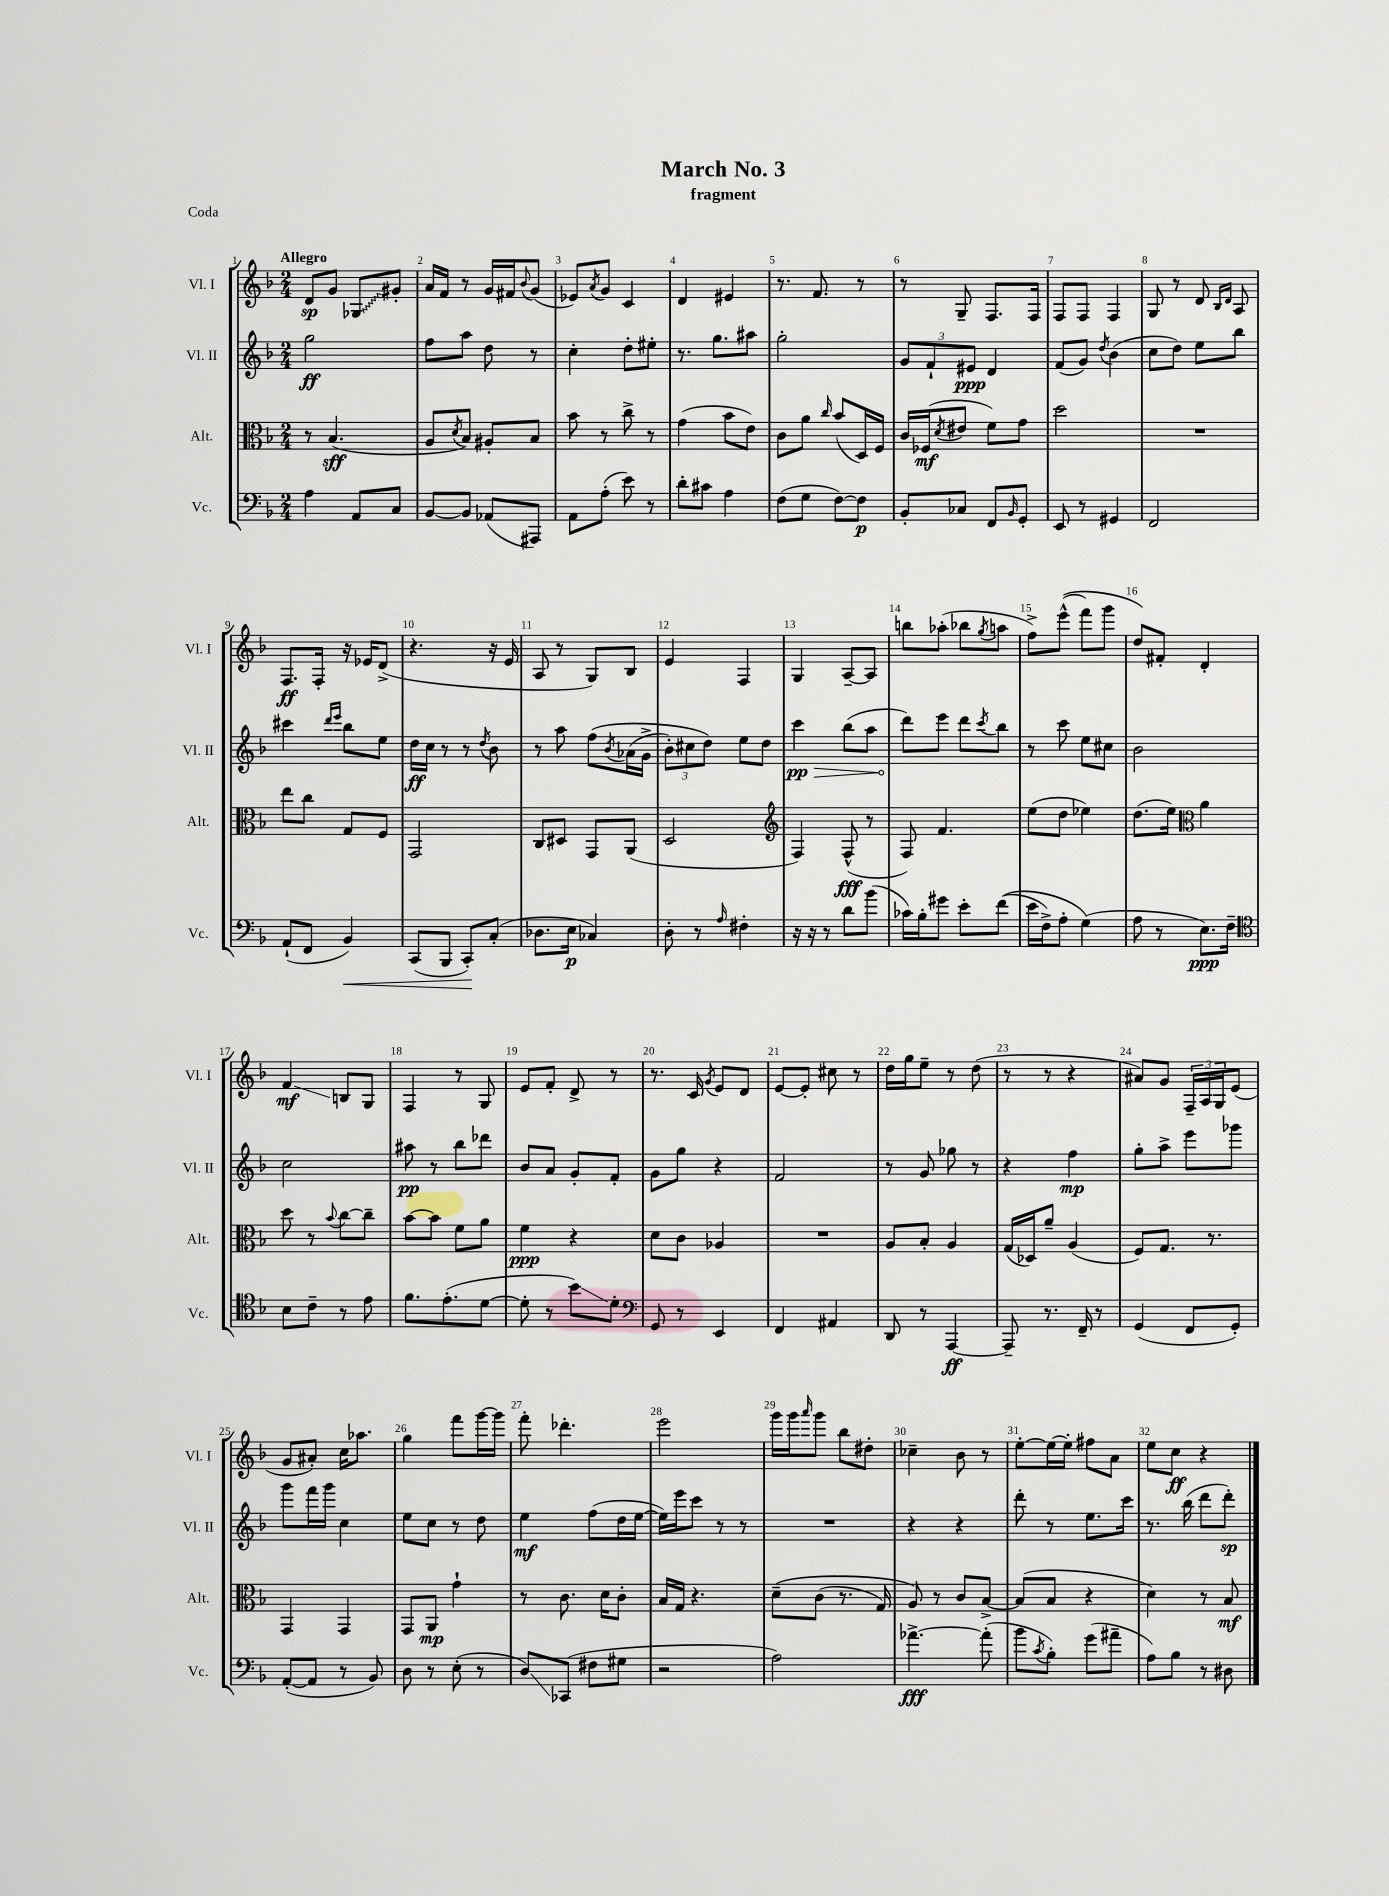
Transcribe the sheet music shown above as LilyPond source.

\header { title = "March No. 3" subtitle = "fragment" piece = "Coda" }
<<
\new StaffGroup <<
\new Staff = "s0" \with { instrumentName = "Vl. I" shortInstrumentName = "Vl. I" } {
    \clef treble \key f \major \numericTimeSignature \time 2/4 \tempo "Allegro"
    d'8\sp g'8 \once \override Glissando.style = #'zigzag ges8\glissando gis'8-. |
    a'16 f'16 r8 g'16 fis'16 \appoggiatura { bes'8 } g'8( |
    ees'8) \acciaccatura { a'8 } g'8 c'4 |
    d'4 eis'4 |
    r8. f'8. r8 |
    r8 g8-- f8. f16 |
    f8 f8 f4 |
    g8 r8 d'8 \grace { bes16 d'16 } a8 |
    f8.\ff f16-. r16 ees'16 d'8->( |
    r4. r16 e'16 |
    a8 r8 g8) bes8 |
    e'4 f4 |
    g4 a8~-- a8 |
    b''8 aes''8-.( bes''8 \acciaccatura { g''8 } a''8 |
    f''8->) e'''8-^(\( f'''8) g'''8 |
    d''8\) fis'8-. d'4-. |
    f'4\glissando\mf b8 g8 |
    f4 r8 g8 |
    e'8 f'8-. d'8-> r8 |
    r8. c'16 \acciaccatura { g'8 } e'8 d'8 |
    e'8~ e'8-. cis''8 r8 |
    d''16 g''16 e''8-- r8 d''8( |
    r8 r8 r4 |
    ais'8) g'8 \tuplet 3/2 { f16-- a16 g16 } e'8( |
    g'8 ais'8-.) c''16 aes''8. |
    g''4 f'''8 g'''16~ g'''16 |
    f'''8-. des'''4.-. |
    e'''2 |
    g'''16 g'''16 \grace { a'''16 } g'''8 bes''8 dis''8-. |
    ces''4-- bes'8 r8 |
    e''8~-. e''16~ e''16-. fis''8 a'8 |
    e''8 c''8\ff r4 \bar "|." |
}
\new Staff = "s1" \with { instrumentName = "Vl. II" shortInstrumentName = "Vl. II" } {
    \clef treble \key f \major \numericTimeSignature \time 2/4
    g''2\ff |
    f''8 a''8 d''8 r8 |
    c''4-. d''8-. eis''8-. |
    r8. g''8. ais''8 |
    g''2-. |
    \tuplet 3/2 { g'8 f'8-! eis'8\ppp } d'4 |
    f'8( g'8) \acciaccatura { d''8 } bes'4( |
    c''8 d''8) e''8 bes''8 |
    cis'''4 \grace { d'''16 e'''16 } bes''8 e''8 |
    d''16\ff c''16 r8 r8 \acciaccatura { d''8 } bes'8 |
    r8 a''8 f''8\( \acciaccatura { bes'8 } aes'16( g'16-> |
    \tuplet 3/2 { bes'8-.) cis''8 d''8\) } e''8 d''8 |
    \once \override Hairpin.circled-tip = ##t c'''4\pp\> bes''8( a''8 |
    d'''8\!) e'''8 d'''8 \acciaccatura { c'''8 } bes''8 |
    r8 c'''8 e''8 cis''8 |
    bes'2 |
    c''2 |
    ais''8\pp r8 bes''8 des'''8 |
    bes'8 a'8 g'8-. f'8-. |
    g'8 g''8 r4 |
    f'2 |
    r8 g'8 ges''8 r8 |
    r4 f''4\mp |
    g''8-. a''8-> e'''8 ges'''8 |
    g'''8 f'''16 g'''16 c''4 |
    e''8 c''8 r8 d''8 |
    e''4\mf f''8( d''16 e''16~ |
    e''16) e'''16 c'''8 r8 r8 |
    R2 |
    r4 r4 |
    d'''8-. r8 e''8. c'''16 |
    r8. bes''16( d'''8 d'''8-.\sp) \bar "|." |
}
\new Staff = "s2" \with { instrumentName = "Alt." shortInstrumentName = "Alt." } {
    \clef alto \key f \major \numericTimeSignature \time 2/4
    r8 bes4.\sff( |
    a8 \acciaccatura { d'8 } bes8) ais8-. bes8 |
    bes'8 r8 c''8-> r8 |
    g'4( bes'8 e'8) |
    c'8 a'8 \grace { c''16 } bes'8( d16) f16 |
    c'16 fes16\mf( \acciaccatura { d'8 } eis'8 f'8) g'8 |
    d''2 |
    R2 |
    e''8 c''8 g8 f8 |
    g,2 |
    c8 dis8 g,8 a,8( |
    d2 |
    \clef treble f4) f8-^\fff( r8 |
    f8) f'4. |
    e''8( d''8 ees''4) |
    d''8.( e''16) \clef alto a'4 |
    d''8 r8 \appoggiatura { bes'8 } c''8~ c''8-- |
    bes'8~ bes'8 f'8 a'8 |
    f'4\ppp r4 |
    d'8 c'8 aes4 |
    R2 |
    a8 bes8-. a4 |
    g16( des16) a'8-- a4( |
    f8) g8. r8. |
    g,4 g,4 |
    g,8 a,8\mp g'4-! |
    r8 c'8. d'16 c'8-. |
    bes16 g16 r4. |
    d'8--\( c'8( r8. g16) |
    a8\) r8 c'8 bes8~-> |
    bes8( bes8 r4 |
    d'4) r8 bes8\mf \bar "|." |
}
\new Staff = "s3" \with { instrumentName = "Vc." shortInstrumentName = "Vc." } {
    \clef bass \key f \major \numericTimeSignature \time 2/4
    a4 a,8 c8 |
    bes,8~ bes,8 aes,8( ais,,8) |
    a,8 a8-.( e'8) r8 |
    d'8-. cis'8 a4 |
    f8( g8 f8~) f8\p |
    bes,8-. ces8 f,8 \grace { bes,16 } g,8-. |
    e,8 r8 gis,4 |
    f,2 |
    a,8-!( f,8 bes,4\<) |
    c,8( bes,,8 c,8-.\!) c8-.( |
    des8. e16\p ces4) |
    d8-. r8 \grace { a16 } fis4-. |
    r16 r16 r8 d'8 bes'8( |
    ces'16) bes16-. gis'8 e'8-. f'8(\( |
    e'16 f16->) a8-. g4(\) |
    a8 r8 e8.\ppp) f16-- |
    \clef tenor bes8 c'8-- r8 e'8 |
    f'8. e'8.-.( d'8~ |
    d'8-. r8 bes'8\glissando) d'8-. |
    \clef bass g,8 r8 e,4 |
    f,4 ais,4 |
    d,8 r8 a,,4~\ff |
    a,,8-- r8. f,16-- r8 |
    g,4( f,8 g,8-.) |
    a,8~-.( a,8 r8 bes,8) |
    d8 r8 e8-.( r8 |
    d8\glissando) ces,8( fis8 gis8 |
    r2 |
    a2) |
    aes'4.~->\fff aes'8-.( |
    bes'8 \acciaccatura { c'8 } bes8-.) g'8( ais'8-- |
    a8) bes8 r8 dis8 \bar "|." |
}
>>
>>
\layout { \context { \Score \override BarNumber.break-visibility = ##(#f #t #t) barNumberVisibility = #all-bar-numbers-visible } }
